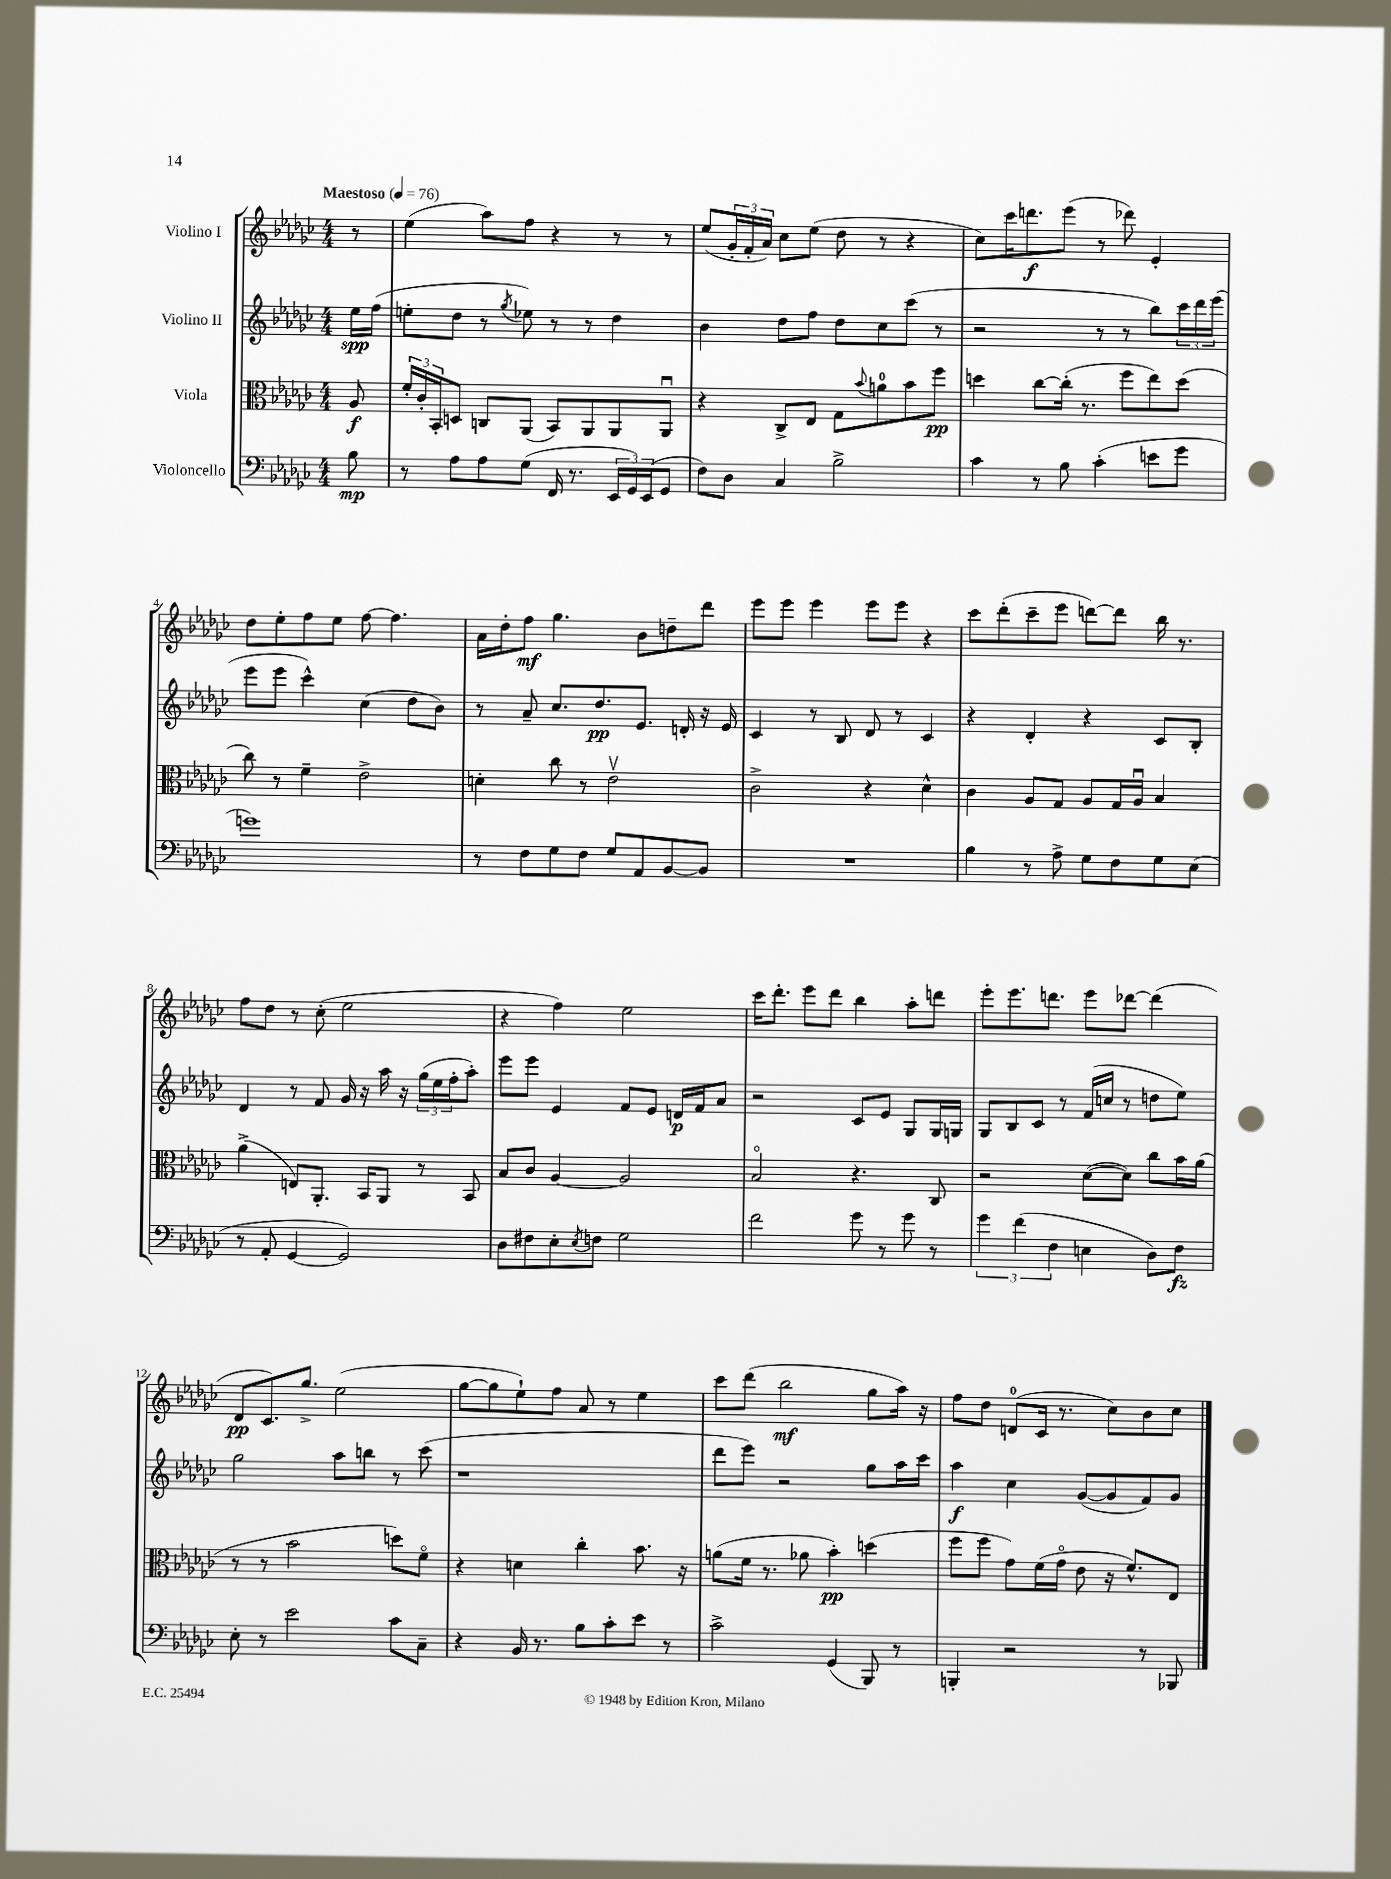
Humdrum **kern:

**kern	**kern	**kern	**kern
*staff4	*staff3	*staff2	*staff1
*clefF4	*clefC3	*clefG2	*clefG2
*k[b-e-a-d-g-c-]	*k[b-e-a-d-g-c-]	*k[b-e-a-d-g-c-]	*k[b-e-a-d-g-c-]
*M4/4	*M4/4	*M4/4	*M4/4
*MM76	*MM76	*MM76	*MM76
8B-	8A-	16ee-	8r
.	.	(16ff	.
=	=	=	=
8r	24f'	8ee'	(4ee-
.	24c-'	.	.
.	24BB-'	.	.
8A-	8D	8dd-	.
8A-	8C	8r	8aa-)
.	.	8qgg-	.
(8G-	(8AA-	8ee-)	8ff
16FF	8BB-)	8r	4r
8.r	.	.	.
.	8AA-	8r	.
24EE-	8AA-	4dd-	8r
24GG-)	.	.	.
(24EE-	.	.	.
8GG-	8AA-u	.	8r
=	=	=	=
8F)	4r	4b-	(8ee-
8D-	.	.	24g-'
.	.	.	24f'
.	.	.	24a-)
4C-	8C-^	8dd-	8cc-
.	8E-	8ff	(8ee-
2B-^	8G-	8dd-	8dd-
.	8qqb-	.	.
.	8a	8cc-	8r
.	8b-	(8ccc-	4r
.	8ff	8r	.
=	=	=	=
4c-	4dd	2r	8cc-)
.	.	.	16ccc-
.	.	.	8.ddd
8r	[8cc-	.	.
8B-	(16cc-']	.	(8eee-
.	8.r	.	.
(4c-'	.	8r	8r
.	8ff	8r	8ddd-)
8e	8ee-)	8bb-)	4e-'
8g-	(8dd	24ccc-	.
.	.	24ddd-	.
.	.	(24eee-	.
=	=	=	=
1g)	8cc-)	8eee-	8dd-
.	8r	8eee-	8ee-'
.	4f~	4ccc-^^)	8ff
.	.	.	8ee-
.	2e-^	(4cc-	[8ff
.	.	.	4.ff]
.	.	8dd-	.
.	.	8b-)	.
=	=	=	=
8r	4d'	8r	16a-
.	.	.	16dd-'
8F	.	8a-~	8ff
8G-	8cc-	8.cc-	4.gg-
8F	8r	.	.
.	.	8.dd-	.
8G-	2e-v	.	.
8AA-	.	8.e-	8b-
[8BB-	.	.	8dd~
.	.	16d'	.
8BB-]	.	16r	8ddd-
.	.	16e-	.
=	=	=	=
1r	2c-^	4c-	8eee-
.	.	.	8eee-
.	.	8r	4eee-
.	.	8B-	.
.	4r	8d-	8eee-
.	.	8r	8eee-
.	4d-^^	4c-	4r
=	=	=	=
4B-	4c-	4r	8ccc-
.	.	.	(8ddd-'
8r	8A-	4d-'	8ccc-~
8A-^	8G-	.	8eee-
8G-	8A-	4r	[8ddd)
8F	16G-	.	8ddd]
.	16A-u	.	.
8G-	4B-	8c-	16bb-
.	.	.	8.r
(8E-	.	8B-'	.
=	=	=	=
8r	(4a-^	4d-	8ff
8AA-'	.	.	8dd-
[4GG-	8E)	8r	8r
.	8.AA-'	8f	(8cc-'
2GG-])	.	16g-	2ee-
.	16BB-	16r	.
.	8AA-	16aa-	.
.	.	16r	.
.	8r	(24gg-	.
.	.	24ee-	.
.	.	24ff'	.
.	8BB-	8aa-')	.
=	=	=	=
8D-	8B-	8eee-	4r
8F#	8c-	8eee-	.
8E-'	[4A-	4e-	4ff)
8qE-	.	.	.
8F	.	.	.
2G-	2A-]	8f	2ee-
.	.	8e-	.
.	.	16d	.
.	.	16f	.
.	.	8a-	.
=	=	=	=
2f	2B-o	2r	16ccc-
.	.	.	8.ddd-'
.	.	.	8eee-
.	.	.	8ddd-
8g-	4.r	8c-	4bb-
8r	.	8e-	.
8g-	.	8G-	8aa-'
8r	8C-	16G-	8ddd
.	.	16G	.
=	=	=	=
6g-	2r	8G-	8eee-'
.	.	8B-	8.eee-
(6f	.	.	.
.	.	8c-	.
.	.	.	8.ddd
6F	.	.	.
.	.	8r	.
4E	([8d-	(16f	8eee-
.	.	16cc	.
.	8d-])	8r	[8ddd-
8D-)	8cc-	8dd	(4ddd-]
8F	16b-	8ee-)	.
.	(16a-	.	.
=	=	=	=
8E-'	8r	2gg-	8d-
8r	8r	.	8.c-)
2e-	2b-	.	.
.	.	.	8.gg-^
.	.	8aa-	(2ee-
.	.	8bb	.
8c-	8dd)	8r	.
8C-~	8fo	(8ccc-	.
=	=	=	=
4r	4r	1r	[8gg-
.	.	.	8gg-]
16BB-	4d	.	8ee-`)
8.r	.	.	.
.	.	.	8ff
8B-	4cc-'	.	8a-
8c-'	.	.	8r
8e-	8.b-	.	4ee-
8r	.	.	.
.	16r	.	.
=	=	=	=
2c-^	(8a	8ddd-	8ccc-
.	16f	8eee-)	(8ddd-
.	8.r	.	.
.	.	2r	2bb-
.	8a-	.	.
(4GG-	4b-')	.	.
8BBB-)	(4dd	8gg-	8gg-
8r	.	16aa-	16aa-)
.	.	16ccc-	16r
=	=	=	=
4BBB'	8ff	4aa-	8ff
.	8ff	.	8dd-
2r	8g-)	4cc-	(8d
.	(16f	.	16c-
.	16g-o	.	8.r
.	8e-	([8g-	.
.	16r	8g-]	8cc-)
.	8.f^^)	.	.
8r	.	8f)	8b-
8BBB-	8E-	8g-	8cc-
==	==	==	==
*-	*-	*-	*-
